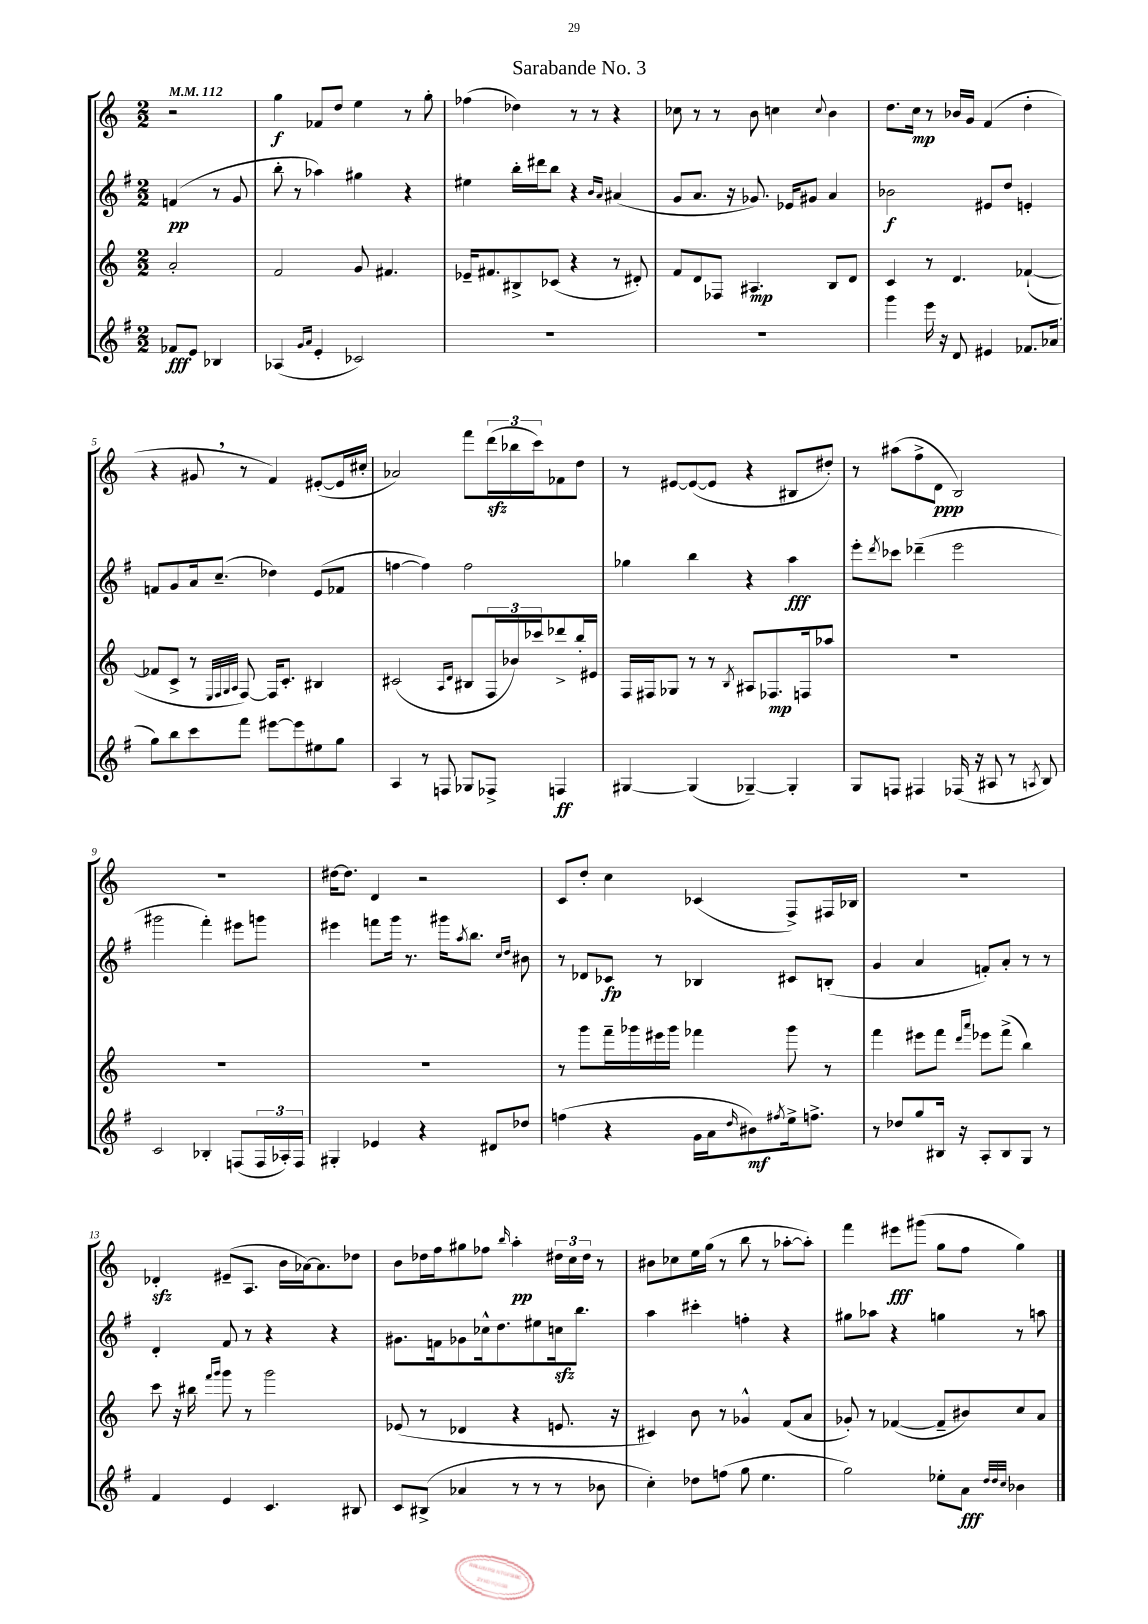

**kern	**dynam	**kern	**dynam	**kern	**dynam	**kern	**dynam
*part4	*part4	*part3	*part3	*part2	*part2	*part1	*part1
*staff4	*staff4	*staff3	*staff3	*staff2	*staff2	*staff1	*staff1
*clefG2	*	*clefG2	*	*clefG2	*	*clefG2	*
*k[f#]	*	*k[]	*	*k[f#]	*	*k[]	*
*M2/2	*	*M2/2	*	*M2/2	*	*M2/2	*
*MM112	*	*MM112	*	*MM112	*	*MM112	*
=	=	=	=	=	=	=	=
8f-X/L	fff	2a'/	.	(4fn/	pp	2r	.
8e/J	.	.	.	.	.	.	.
4B-X/	.	.	.	8r	.	.	.
.	.	.	.	8g/	.	.	.
=1	=1	=1	=1	=1	=1	=1	=1
(4A-X/	.	2f/	.	8bb'\	.	4gg\	f
.	.	.	.	8r	.	.	.
16qqg/LL	.	.	.	.	.	.	.
16qqa/JJ	.	.	.	.	.	.	.
4e'/	.	.	.	4aa-X\)	.	8f-X/L	.
.	.	.	.	.	.	8dd/J	.
2c-X/)	.	8g/	.	4gg#X\	.	4ee\	.
.	.	4.f#X/	.	.	.	.	.
.	.	.	.	4r	.	8r	.
.	.	.	.	.	.	8gg'\	.
=2	=2	=2	=2	=2	=2	=2	=2
1r	.	16e-X~/KL	.	4ee#X\	.	(4ff-X\	.
.	.	8.f#X/	.	.	.	.	.
.	.	8B#X^/	.	16bb'\LL	.	4dd-X\)	.
.	.	.	.	16ddd#X\J	.	.	.
.	.	(8c-X/J	.	8bb\J	.	.	.
.	.	4r	.	4r	.	8r	.
.	.	.	.	.	.	8r	.
.	.	.	.	16qqb/LL	.	.	.
.	.	.	.	16qqa/JJ	.	.	.
.	.	8r	.	(4a#X/	.	4r	.
.	.	8d#X'/)	.	.	.	.	.
=3	=3	=3	=3	=3	=3	=3	=3
1r	.	8f/L	.	8g/L	.	8cc-X\	.
.	.	8d/	.	8.a/J	.	8r	.
.	.	8F-X/J	.	.	.	8r	.
.	.	.	.	16r	.	.	.
.	.	4.A#X/	mp	8.g-X/)	.	8b\	.
.	.	.	.	.	.	4ccn\	.
.	.	.	.	16e-X/KL	.	.	.
.	.	.	.	8g#X/J	.	.	.
.	.	.	.	.	.	8qqcc/	.
.	.	8B/L	.	4a/	.	4b\	.
.	.	8d/J	.	.	.	.	.
=4	=4	=4	=4	=4	=4	=4	=4
4ggg\	.	4c/	.	2b-X\	f	8.dd\L	.
.	.	.	.	.	.	16cc\Jk	mp
16eee\	.	8r	.	.	.	8r	.
16r	.	.	.	.	.	.	.
8d/	.	4.d/	.	.	.	16b-X/LL	.
.	.	.	.	.	.	16g/JJ	.
4e#X/	.	.	.	8e#X/L	.	(4f/	.
.	.	.	.	8dd/J	.	.	.
8.f-X/L	.	([4f-X`/	.	4en'/	.	4dd'\	.
(16a-X/Jk	.	.	.	.	.	.	.
!!LO:LB:g=z
=5	=5	=5	=5	=5	=5	=5	=5
8gg\L)	.	8f-X/L]	.	8fn/L	.	4r	.
8bb\	.	8c^/J	.	8g/	.	.	.
8ccc\	.	8r	.	16a/k	.	8g#X,/	.
.	.	.	.	(8.cc~/J	.	.	.
.	.	32qqE/LLL	.	.	.	.	.
.	.	32qqF/	.	.	.	.	.
.	.	32qqG/	.	.	.	.	.
.	.	32qqA/JJJ	.	.	.	.	.
8fff#\J	.	[8F/)	.	.	.	8r	.
[8eee#X\L	.	16F/KL]	.	4dd-X\)	.	4f/)	.
.	.	8.c'/J	.	.	.	.	.
8eee#\]	.	.	.	.	.	.	.
8ee#X\	.	4B#X/	.	(8e/L	.	([8e#X'/L	.
8gg\J	.	.	.	8f-X/J	.	16e#/L]	.
.	.	.	.	.	.	16cc#X'/JJ	.
=6	=6	=6	=6	=6	=6	=6	=6
4A/	.	(2c#X/	.	[4ffn\	.	2a-X/)	.
8r	.	.	.	4ff\])	.	.	.
8Fn/	.	.	.	.	.	.	.
.	.	16qqA/LL	.	.	.	.	.
.	.	16qqd/JJ	.	.	.	.	.
8G-X/L	.	8B#X/L	.	2ff\	.	8fff\L	.
8F-X^/J	.	24F/L	.	.	.	(24dddzz\L	.
.	.	24b-X/)	.	.	.	24bb-X\	.
.	.	24ccc-X/J	.	.	.	24ccc\J)	.
4Fn/	ff	8ddd-X^/	.	.	.	8f-X\	.
.	.	16bb'/L	.	.	.	8dd\J	.
.	.	16e#X/JJ	.	.	.	.	.
=7	=7	=7	=7	=7	=7	=7	=7
[4G#X/	.	16F/LL	.	4gg-X\	.	8r	.
.	.	16F#X/J	.	.	.	.	.
.	.	8G-X/J	.	.	.	[8e#X/L	.
(4G#/]	.	8r	.	4bb\	.	(8e#/_	.
.	.	8r	.	.	.	8e#/J]	.
.	.	8qB/	.	.	.	.	.
[4G-X~/)	.	8A#X/L	.	4r	.	4r	.
.	.	8.F-X/	mp	.	.	.	.
4G-'/]	.	.	.	4aa\	fff	8B#X/L	.
.	.	16Fn/k	.	.	.	.	.
.	.	8aa-X/J	.	.	.	8dd#X'/J)	.
=8	=8	=8	=8	=8	=8	=8	=8
8G/L	.	1r	.	8eee'\L	.	8r	.
.	.	.	.	8qddd/	.	.	.
8Fn/J	.	.	.	8ccc-X\J	.	(8aa#X\L	.
4F#X/	.	.	.	(4ddd-X~\	.	8ff^\	.
.	.	.	.	.	.	8d\J	ppp
(16F-X/	.	.	.	2eee\	.	2B/)	.
16r	.	.	.	.	.	.	.
8A#X/	.	.	.	.	.	.	.
8r	.	.	.	.	.	.	.
8qAn/	.	.	.	.	.	.	.
8B/)	.	.	.	.	.	.	.
!!LO:LB:g=z
=9	=9	=9	=9	=9	=9	=9	=9
2c/	.	1r	.	2ggg#X\	.	1r	.
4B-X'/	.	.	.	4fff#'\)	.	.	.
(8Fn/L	.	.	.	8eee#X\L	.	.	.
24F/L	.	.	.	8gggn\J	.	.	.
24A-X'/)	.	.	.	.	.	.	.
24F/JJ	.	.	.	.	.	.	.
=10	=10	=10	=10	=10	=10	=10	=10
4G#X'/	.	1r	.	4eee#X\	.	[16dd#X\KL	.
.	.	.	.	.	.	8.dd#\J]	.
4e-X/	.	.	.	8fffn\L	.	4d/	.
.	.	.	.	16ggg\Jk	.	.	.
.	.	.	.	8.r	.	.	.
4r	.	.	.	.	.	2r	.
.	.	.	.	16ggg#X\KL	.	.	.
.	.	.	.	8qaa/	.	.	.
.	.	.	.	8.bb\J	.	.	.
8d#X/L	.	.	.	.	.	.	.
.	.	.	.	16qqcc/LL	.	.	.
.	.	.	.	16qqdd/JJ	.	.	.
8dd-X/J	.	.	.	8b#X\	.	.	.
=11	=11	=11	=11	=11	=11	=11	=11
(4ffn\	.	8r	.	8r	.	8c/L	.
.	.	8ggg\L	.	8d-X/L	.	8dd'/J	.
4r	.	16fff~\L	.	8c-X/J	fp	4cc\	.
.	.	16ggg-X\	.	.	.	.	.
.	.	16eee#X\	.	8r	.	.	.
.	.	16ggg-\JJ	.	.	.	.	.
16g\LL	.	4fff-X\	.	4B-X/	.	(4c-X/	.
16a\J	.	.	.	.	.	.	.
16qqdd/	.	.	.	.	.	.	.
8b#X\)	mf	.	.	.	.	.	.
8qff#X/	.	.	.	.	.	.	.
16ee^\k	.	8ggg-\	.	8c#X/L	.	8F^/L)	.
8.ffn^\J	.	.	.	.	.	.	.
.	.	8r	.	(8Bn'/J	.	16F#X/L	.
.	.	.	.	.	.	16B-X/JJ	.
=12	=12	=12	=12	=12	=12	=12	=12
8r	.	4fff\	.	4g/	.	1r	.
8dd-X/L	.	.	.	.	.	.	.
8gg/	.	8eee#X\L	.	4a/	.	.	.
16B#X/Jk	.	8fff\J	.	.	.	.	.
16r	.	.	.	.	.	.	.
.	.	16qqddd/LL	.	.	.	.	.
.	.	16qqaaa/JJ	.	.	.	.	.
8A'/L	.	8eee-X\L	.	8fn'/L)	.	.	.
8B#/	.	(8fff^\J	.	8a'/J	.	.	.
8G/J	.	4bb\)	.	8r	.	.	.
8r	.	.	.	8r	.	.	.
!!LO:LB:g=z
=13	=13	=13	=13	=13	=13	=13	=13
4f#/	.	8ccc\	.	4d'/	.	4d-Xzz'/	.
.	.	16r	.	.	.	.	.
.	.	16bb#X\	.	.	.	.	.
.	.	16qqfff/LL	.	.	.	.	.
.	.	16qqggg/JJ	.	.	.	.	.
4e/	.	8ggg\	.	8f#/	.	(8e#X~/L	.
.	.	8r	.	8r	.	8.A/J	.
4.c/	.	2ggg\	.	4r	.	.	.
.	.	.	.	.	.	16b\LL	.
.	.	.	.	.	.	[16a-X\J)	.
.	.	.	.	.	.	8.a-\]	.
.	.	.	.	4r	.	.	.
8B#X/	.	.	.	.	.	8dd-X\J	.
=14	=14	=14	=14	=14	=14	=14	=14
8c/L	.	(8e-X/	.	8.g#X\L	.	8b\L	.
(8B#X^/J	.	8r	.	.	.	16dd-X\L	.
.	.	.	.	16fn\k	.	16ff\J	.
4a-X/	.	4d-X/	.	8g-X\	.	8gg#X\	.
.	.	.	.	16cc-X^^\k	.	8ff-X\J	.
.	.	.	.	8.dd\	.	.	.
.	.	.	.	.	.	16qqbb/	.
8r	.	4r	.	.	.	4aa'\	pp
8r	.	.	.	8ee#X\	.	.	.
8r	.	8.en/	.	16ccnzz\k	.	24dd#X\LL	.
.	.	.	.	.	.	24cc\	.
.	.	.	.	8.bb\J	.	.	.
.	.	.	.	.	.	24dd#\JJ	.
8b-X\	.	.	.	.	.	8r	.
.	.	16r	.	.	.	.	.
=15	=15	=15	=15	=15	=15	=15	=15
4cc'\)	.	4c#X/)	.	4aa\	.	8b#X\L	.
.	.	.	.	.	.	8cc-X\	.
8dd-X\L	.	8b\	.	4ccc#X'\	.	16ee\L	.
.	.	.	.	.	.	(16gg\JJ	.
(8ffn\J	.	8r	.	.	.	8r	.
8gg\	.	4g-X^^/	.	4ffn'\	.	8bb\	.
4.ee\	.	.	.	.	.	8r	.
.	.	(8f/L	.	4r	.	[8aa-X'\L	.
.	.	8a/J	.	.	.	8aa-'\J])	.
=16	=16	=16	=16	=16	=16	=16	=16
2gg\)	.	8g-X'/)	.	8gg#X\L	.	4fff\	.
.	.	8r	.	8aa-X\J	.	.	.
.	.	([4f-X/	.	4r	.	8eee#X\L	fff
.	.	.	.	.	.	(8ggg#X\J	.
8ee-X'\L	.	8f-~/L]	.	4ggn\	.	8gg\L	.
8a\J	fff	8b#X/)	.	.	.	8ff\J	.
32qqdd/LLL	.	.	.	.	.	.	.
32qqdd/	.	.	.	.	.	.	.
32qqcc/JJJ	.	.	.	.	.	.	.
4b-X\	.	8cc/	.	8r	.	4gg\)	.
.	.	8a/J	.	8aan\	.	.	.
==	==	==	==	==	==	==	==
*-	*-	*-	*-	*-	*-	*-	*-
